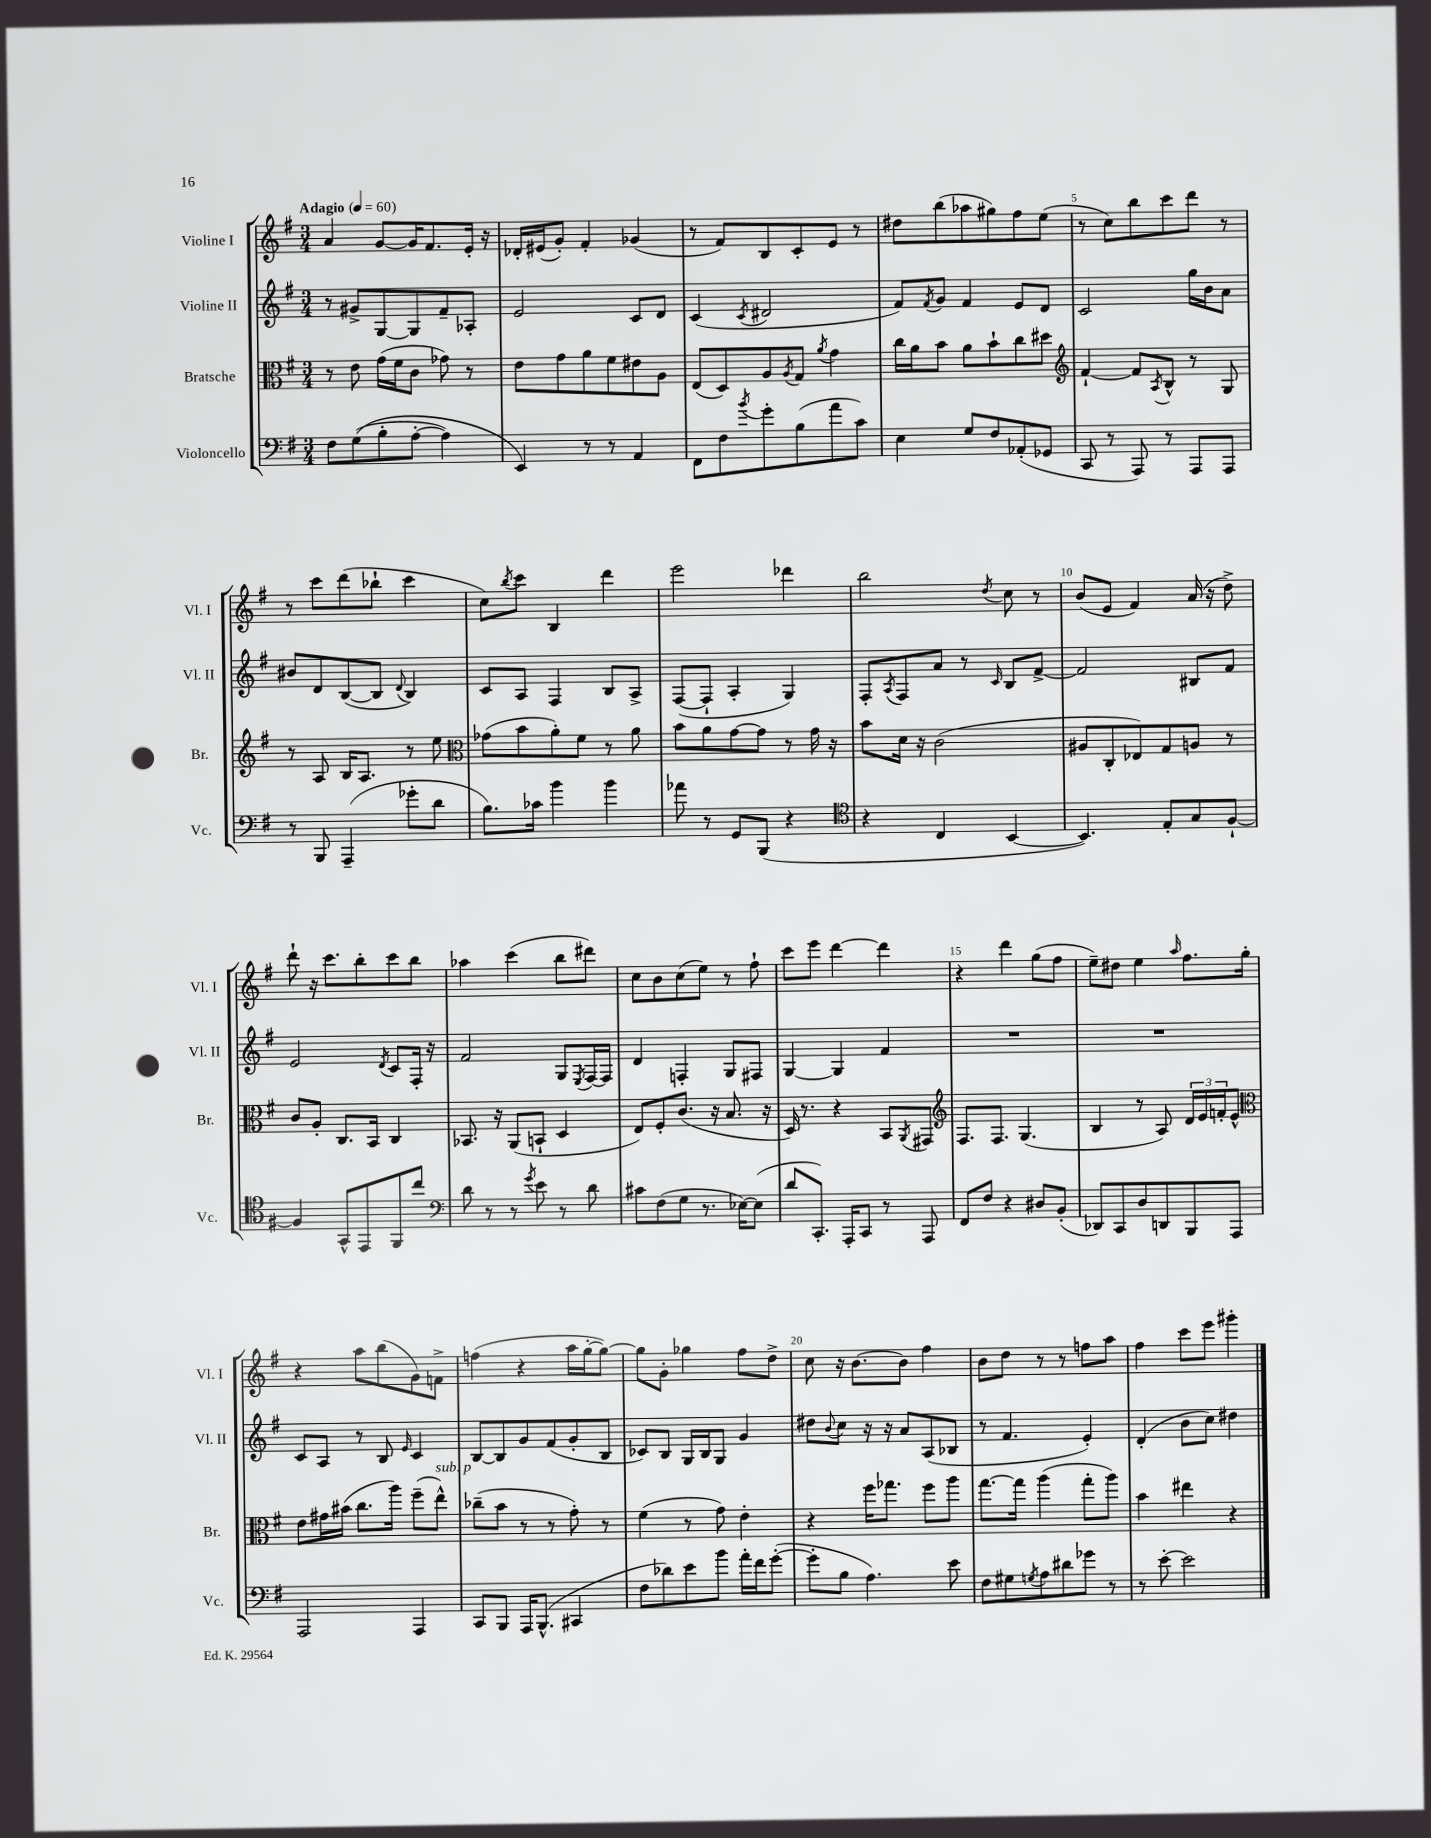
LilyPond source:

<<
\new StaffGroup <<
\new Staff = "s0" \with { instrumentName = "Violine I" shortInstrumentName = "Vl. I" } {
    \clef treble \key g \major \numericTimeSignature \time 3/4 \tempo "Adagio" 4 = 60
    a'4 g'8~ g'16 fis'8. e'16-. r16 |
    des'16-. eis'16( g'8-.) fis'4-. ges'4( |
    r8 fis'8) b8 c'8-. e'8 r8 |
    dis''8 b''8( aes''8 gis''8) fis''8 e''8( |
    r8 c''8) b''8 c'''8 d'''8 r8 |
    r8 c'''8 d'''8( bes''8-! c'''4 |
    c''8) \acciaccatura { b''8 } c'''8 b4 d'''4 |
    e'''2 des'''4 |
    b''2 \acciaccatura { d''8 } c''8 r8 |
    b'8( e'8 fis'4) a'16( r16 d''8->) |
    d'''8-! r16 c'''8. b''8-. c'''8 b''8 |
    aes''4 c'''4( b''8 dis'''8) |
    c''8 b'8 c''8( e''8) r8 fis''8-! |
    c'''8 e'''8 d'''4~ d'''4 |
    r4 d'''4 g''8( fis''8 |
    e''8--) dis''8 e''4 \grace { a''16 } fis''8. g''16-. |
    r4 a''8 b''8( g'8) f'8-> |
    f''4( r4 a''16 g''16~-. g''8~) |
    g''8 g'8-. ges''4 fis''8 d''8-> |
    c''8 r16 b'8.~ b'8 fis''4 |
    b'8 d''8 r8 r8 f''8 a''8 |
    fis''4 c'''8 e'''8 gis'''4-. \bar "|." |
}
\new Staff = "s1" \with { instrumentName = "Violine II" shortInstrumentName = "Vl. II" } {
    \clef treble \key g \major \numericTimeSignature \time 3/4
    r8 gis'8-> g8~ g8 fis'8-- aes8-. |
    e'2 c'8 d'8 |
    c'4( \acciaccatura { c'8 } dis'2 |
    fis'8) \acciaccatura { fis'8 } g'8 fis'4 e'8 d'8 |
    c'2 g''16 b'16 a'8 |
    bis'8 d'8 b8~( b8 \appoggiatura { d'8 } b4) |
    c'8 a8 fis4 b8 a8-> |
    fis8~( fis8-! a4-. g4) |
    fis8-. \acciaccatura { a8 } fis8 a'8 r8 \grace { c'16 } b8 fis'8~-> |
    fis'2 bis8 fis'8 |
    e'2 \acciaccatura { d'8 } c'8 fis16-. r16 |
    fis'2 g8 \acciaccatura { e8 } fis16~ fis16 |
    d'4 f4-. g8 fis8 |
    g4~ g4 fis'4 |
    R2. |
    R2. |
    c'8 a8 r8 b8 \grace { e'16 } c'4 |
    b8~ b8 g'8 fis'8( g'8-. b8 |
    ces'8) b8 g16 b16 g8 g'4 |
    dis''8 \appoggiatura { b'8 } c''8 r16 r16 a'8 a8( bes8 |
    r8 fis'4. e'4-.) |
    d'4-.( b'8 c''8) dis''4 \bar "|." |
}
\new Staff = "s2" \with { instrumentName = "Bratsche" shortInstrumentName = "Br." } {
    \clef alto \key g \major \numericTimeSignature \time 3/4
    r8 e'8 g'16( fis'16 c'8 ges'8) r8 |
    e'8 g'8 a'8 fis'8 eis'8 a8 |
    e8( d8) a8 \acciaccatura { a8 } g8 \acciaccatura { a'8 } g'4 |
    c''16 a'16 b'8 a'8 b'8-! c''8 dis''8 |
    \clef treble fis'4~-! fis'8 \acciaccatura { a8 } b8-^ r8 g8 |
    r8 a8 b16 a8. r8 e''8 |
    \clef alto ges'8( b'8 a'8-.) fis'8 r8 a'8 |
    b'8 a'8 g'8~ g'8 r8 g'16 r16 |
    b'8 d'16 r16 c'2( |
    ais8 c8-. ees8) g8 a8 r8 |
    c'8 a8-. c8. b,16 c4 |
    bes,8. r16 a,8( b,8-! d4 |
    e8) fis8-. c'8.( r16 b8. r16 |
    d16) r8. r4 b,8 \acciaccatura { a,8 } gis,8 |
    \clef treble fis8. fis8. g4.( |
    b4 r8 a8) \tuplet 3/2 { d'16 e'16 f'16-. } e'8-^ |
    \clef alto e'8 gis'16 bis'16( c''8. a''16) fis''8--( e''8-^^\markup { \italic "sub. p" }) |
    ces''8--( b'8 r8 r8 g'8-.) r8 |
    fis'4( r8 g'8) e'4-. |
    r4 fis''16 ges''8. fis''8 a''8 |
    g''8.~ g''16 a''4( g''8-. a''8) |
    b'4 eis''4 r4 \bar "|." |
}
\new Staff = "s3" \with { instrumentName = "Violoncello" shortInstrumentName = "Vc." } {
    \clef bass \key g \major \numericTimeSignature \time 3/4
    fis8 g8(\( b8-. a8~-. a4) |
    e,4\) r8 r8 a,4 |
    fis,8 fis8 \acciaccatura { b'8 } g'8-. b8( a'8 c'8) |
    e4 g8 fis8 aes,8-.( ges,8 |
    c,8 r8 a,,8) r8 a,,8 a,,8 |
    r8 b,,8 a,,4--( ges'8-. d'8 |
    b8.) ces'16 b'4 b'4 |
    aes'8 r8 g,8 b,,8( r4 |
    \clef tenor r4 c4 b,4~ |
    b,4.) e8-. g8 fis8~-! |
    fis4 g,8-^ e,8 fis,8 c''8 |
    \clef bass d'8 r8 r8 \acciaccatura { g'8 } e'8 r8 d'8 |
    cis'8 fis8( g8 r8. ees16~) ees8( |
    d'8 c,8.-.) a,,16-. c,8 r8 a,,8 |
    fis,8 fis8 r4 dis8 b,8-.( |
    des,8) c,8 d8 d,8 b,,8 a,,8 |
    a,,2 a,,4 |
    c,8 b,,8 a,,16 b,,8.-^( cis,4 |
    fis8 des'8) e'8 b'8 a'16-. fis'16 g'8~-.( |
    g'8-. b8 a4.) e'8 |
    fis8 gis8 \acciaccatura { g8 } a8 dis'8 ges'8 r8 |
    r8 e'8~-. e'2 \bar "|." |
}
>>
>>
\layout { \context { \Score \override BarNumber.break-visibility = ##(#f #t #t) barNumberVisibility = #(every-nth-bar-number-visible 5) } }
